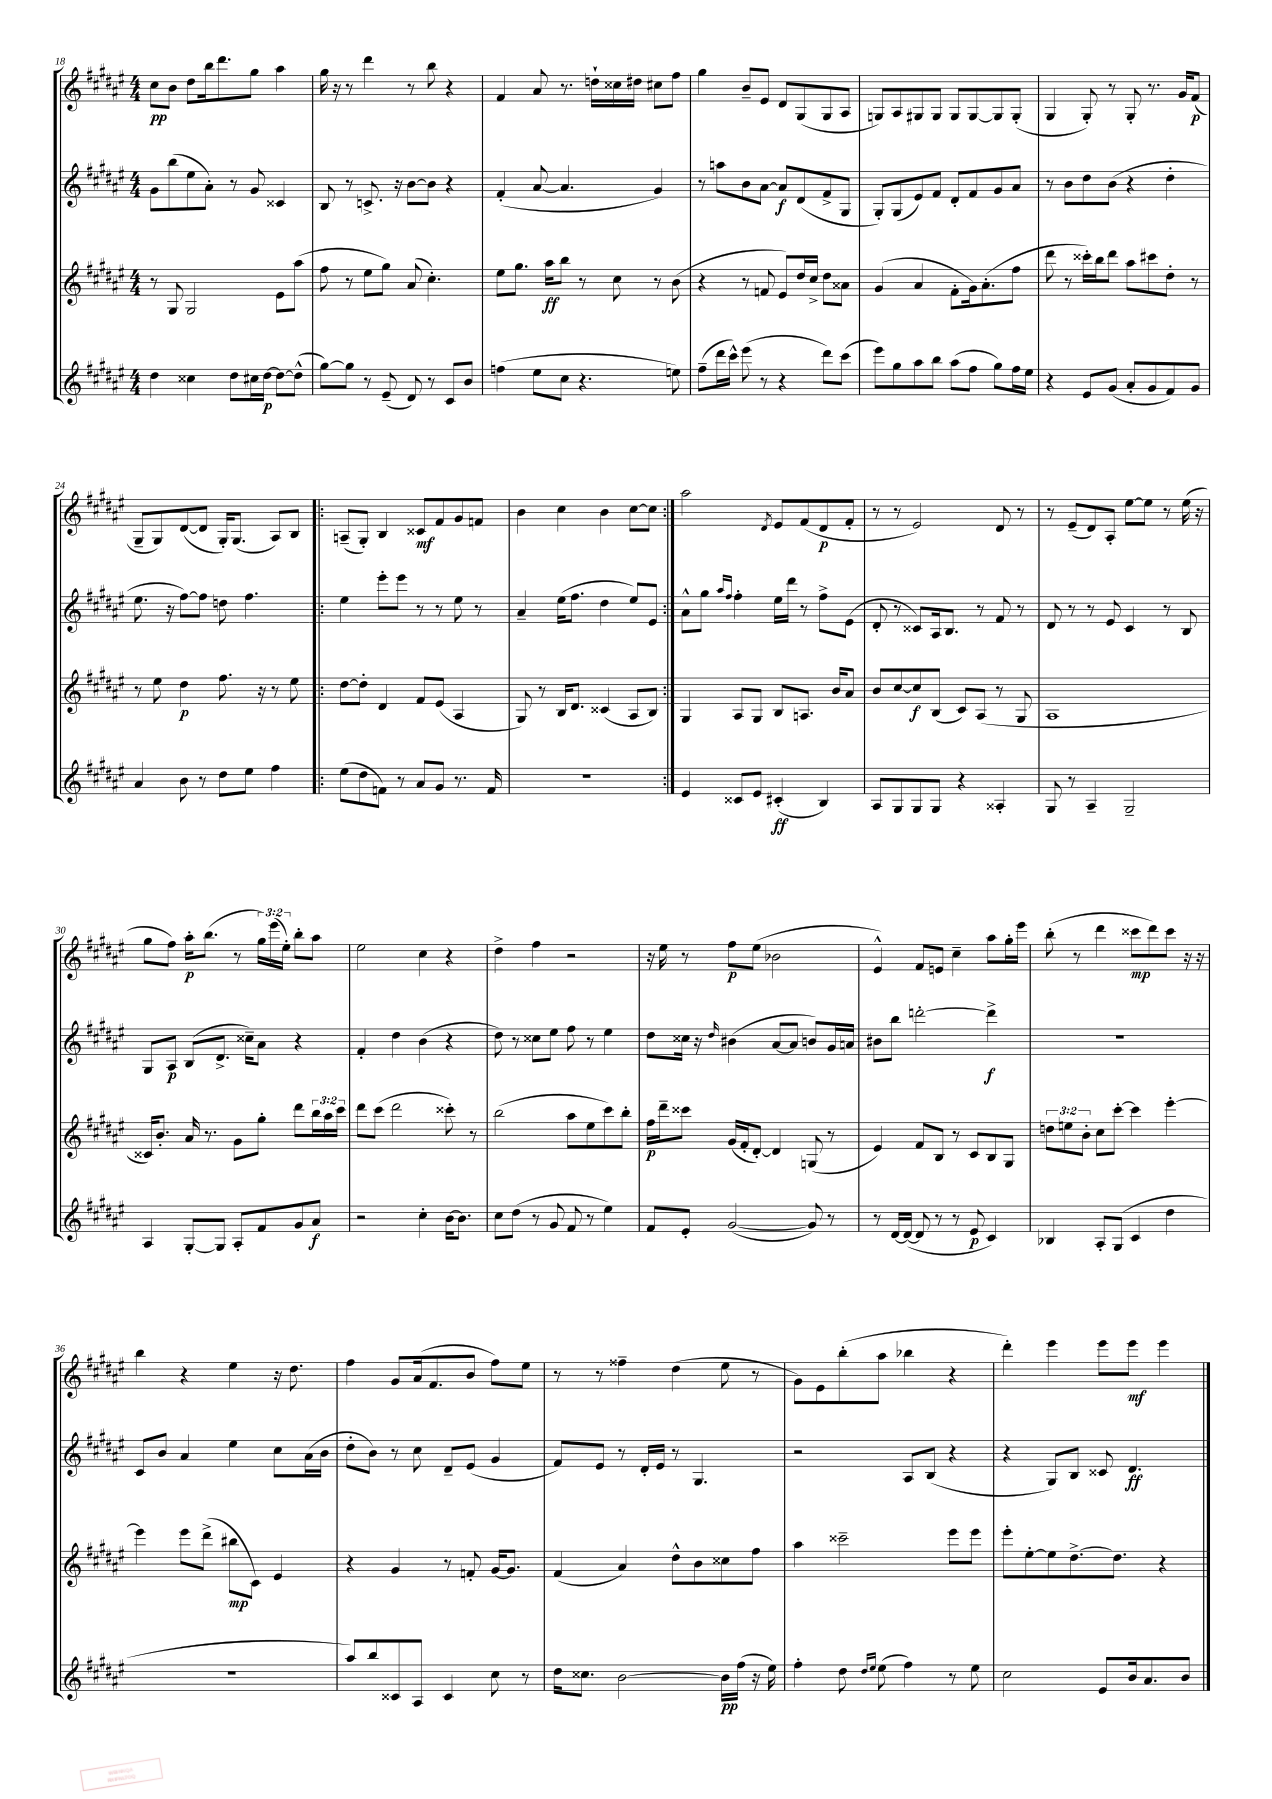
<<
\new StaffGroup <<
\new Staff = "s0" {
    \clef treble \key fis \major \numericTimeSignature \time 4/4 \override Staff.TupletNumber.text = #tuplet-number::calc-fraction-text
    cis''8\pp b'8 dis''8 b''16 dis'''8. gis''8 ais''4 |
    gis''16 r16 r8 dis'''4 r8 b''8 r4 |
    fis'4 ais'8 r8. d''16-! cisis''16 dis''16 cis''8 fis''8 |
    gis''4 b'8-- eis'8 dis'8 gis8( gis8 ais8 |
    g8) ais8 gis8 gis8 gis8 gis8~ gis8 gis8-.( |
    gis4 gis8-.) r8 gis8-. r8. gis'16 fis'8\p( |
    gis8-- gis8) dis'8~( dis'8 gis16-.) gis8.( ais8) b8 |
    \repeat volta 2 { a8--( gis8-.) b4 cisis'8\mf fis'8 gis'8 f'8 |
    b'4 cis''4 b'4 cis''8~ cis''8 | }
    ais''2 \acciaccatura { dis'8 } eis'8 fis'8( dis'8\p fis'8-. |
    r8 r8 eis'2) dis'8 r8 |
    r8 eis'8--( dis'8) ais8-. eis''8~ eis''8 r8 eis''16( r16 |
    gis''8 fis''8) ais''16-.\p b''8.( r8 \tuplet 3/2 { gis''16) eis'''16( eis''16-.) } b''8-. ais''8 |
    eis''2 cis''4 r4 |
    dis''4-> fis''4 r2 |
    r16 eis''16 r8 fis''8\p eis''8( bes'2 |
    eis'4-^) fis'8 e'8 cis''4-- ais''8 gis''16-. eis'''16 |
    b''8-.( r8 dis'''4 cisis'''8\mp dis'''8) cisis'''8 r16 r16 |
    b''4 r4 eis''4 r16 dis''8. |
    fis''4 gis'8 ais'16( fis'8. b'8 fis''8) eis''8 |
    r8 r8 fisis''4-- dis''4( eis''8 r8 |
    gis'8) eis'8 b''8-.( ais''8 bes''4 r4 |
    dis'''4-.) eis'''4 eis'''8 eis'''8\mf eis'''4 \bar "|." |
}
\new Staff = "s1" {
    \clef treble \key fis \major \numericTimeSignature \time 4/4
    gis'8 b''8( eis''8 ais'8-.) r8 gis'8 cisis'4 |
    b8 r8 c'8.-> r16 b'8~ b'8 r4 |
    fis'4-.( ais'8~ ais'4. gis'4) |
    r8 a''8 b'8 ais'8~ ais'8\f dis'8( fis'8-> gis8 |
    gis8-.) gis8( eis'8) fis'8 dis'8-. fis'8 gis'8 ais'8 |
    r8 b'8 dis''8 b'8( r4 dis''4-. |
    eis''8. r16 fis''8~) fis''8 d''8 fis''4. |
    \repeat volta 2 { eis''4 eis'''8-. eis'''8 r8 r8 eis''8 r8 |
    ais'4-- eis''16( fis''8. dis''4 eis''8) eis'8 | }
    ais'8-^ gis''8 \grace { ais''16 fis''16 } fis''4-. eis''16 dis'''16 r8 fis''8-> eis'8( |
    dis'8-. r8 cisis'8) ais16 b8. r8 fis'8 r8 |
    dis'8 r8 r8 eis'8 cis'4 r8 b8 |
    gis8 ais8\p b8( dis'8.-> cisis''16--) ais'8 r4 |
    fis'4-. dis''4 b'4( r4 |
    dis''8) r8 cisis''8 eis''8 fis''8 r8 eis''4 |
    dis''8 cisis''16 r16 \grace { dis''16 } bis'4( ais'8~ ais'8 b'8) gis'16 a'16 |
    bis'8 b''8 d'''2~-. d'''4->\f |
    R1 |
    cis'8 b'8 ais'4 eis''4 cis''8 ais'16( b'16 |
    dis''8-. b'8) r8 cis''8 dis'8-- eis'8( gis'4 |
    fis'8) eis'8 r8 dis'16-. eis'16 r8 gis4. |
    r2 ais8 b8( r4 |
    r4 gis8) b8 cisis'8 dis'4.\ff \bar "|." |
}
\new Staff = "s2" {
    \clef treble \key fis \major \numericTimeSignature \time 4/4 \override Staff.TupletNumber.text = #tuplet-number::calc-fraction-text
    r8 gis8 gis2 eis'8 ais''8( |
    fis''8 r8 eis''8 gis''8) ais'8( cis''4.-.) |
    eis''8 gis''8. ais''16\ff b''8 r8 cis''8 r8 b'8( |
    r4 r8 f'8 eis'8) dis''16 cis''16-> dis''8 aisis'8 |
    gis'4( ais'4 fis'8-. gis'16) ais'8.-.( fis''8 |
    dis'''8 r8 cisis'''16-.) b''16 dis'''8 ais''8 cis'''8 dis''8-. r8 |
    r8 eis''8 dis''4\p fis''8. r16 r8 eis''8 |
    \repeat volta 2 { dis''8~ dis''8-. dis'4 fis'8 eis'8( ais4 |
    gis8) r8 b16 dis'8. cisis'4( ais8 b8) | }
    gis4 ais8 gis8 b8 a8. b'16 ais'8 |
    b'8 cis''8~ cis''8\f b8( cis'8) ais8( r8 gis8 |
    ais1 |
    cisis'16) b'8.-. ais'16 r8. gis'8 gis''8-. dis'''8 \tuplet 3/2 { b''16 ais''16 cis'''16 } |
    dis'''8 cis'''8( dis'''2 cisis'''8-.) r8 |
    b''2( ais''8 eis''8 cis'''8) b''8-. |
    fis''16\p dis'''16-- cisis'''8 gis'16( fis'16-. dis'8~-.) dis'4 g8( r8 |
    eis'4) fis'8 b8 r8 cis'8 b8 gis8 |
    \tuplet 3/2 { d''8 e''8 b'8-. } cis''8 cis'''8~-. cis'''4 eis'''4~-. |
    eis'''4 eis'''8 dis'''8->( bis''8\mp cis'8) eis'4 |
    r4 gis'4 r8 f'8-. gis'16~ gis'8. |
    fis'4( ais'4) dis''8-^ b'8 cisis''8 fis''8 |
    ais''4 cisis'''2-- eis'''8 eis'''8 |
    eis'''8-. eis''8~-. eis''8 dis''8.~-> dis''8. r4 \bar "|." |
}
\new Staff = "s3" {
    \clef treble \key fis \major \numericTimeSignature \time 4/4
    dis''4 cisis''4 dis''8 cis''16 dis''16~\p dis''8~ dis''8-^( |
    gis''8~) gis''8 r8 eis'8--( dis'8) r8 cis'8 b'8 |
    f''4( eis''8 cis''8 r4. e''8) |
    fis''8--( dis'''16 cis'''16-^) eis'''8( r8 r4 dis'''8) cis'''8( |
    eis'''8) gis''8 ais''8 b''8 ais''8( fis''8 gis''8) fis''16 eis''16 |
    r4 eis'8 gis'8( ais'8-. gis'8 fis'8) gis'8 |
    ais'4 b'8 r8 dis''8 eis''8 fis''4 |
    \repeat volta 2 { eis''8( dis''8 f'8) r8 ais'8 gis'8 r8. f'16 |
    R1 | }
    eis'4 cisis'8 eis'8 cis'4-.\ff( b4) |
    ais8 gis8 gis8 gis8 r4 aisis4-. |
    gis8 r8 ais4-- gis2-- |
    ais4 gis8~-. gis8 ais8-. fis'8 gis'8 ais'8\f |
    r2 cis''4-. b'16~ b'8. |
    cis''8 dis''8( r8 gis'8 fis'8 r8 eis''4) |
    fis'8 eis'8-. gis'2~( gis'8) r8 |
    r8 dis'16~ dis'16~( dis'8 r8 r8 eis'8\p cis'4) |
    bes4 ais8-. gis8( cis'4 dis''4 |
    R1 |
    ais''8) b''8 cisis'8 ais8 cisis'4 cis''8 r8 |
    dis''16 cisis''8. b'2~ b'16\pp fis''16( r16 eis''16) |
    fis''4-. dis''8 \grace { dis''16 eis''16 } eis''8( fis''4) r8 eis''8 |
    cis''2 eis'8 b'16 ais'8. b'8 \bar "|." |
}
>>
>>
\layout { \context { \Score currentBarNumber = #18 } }
